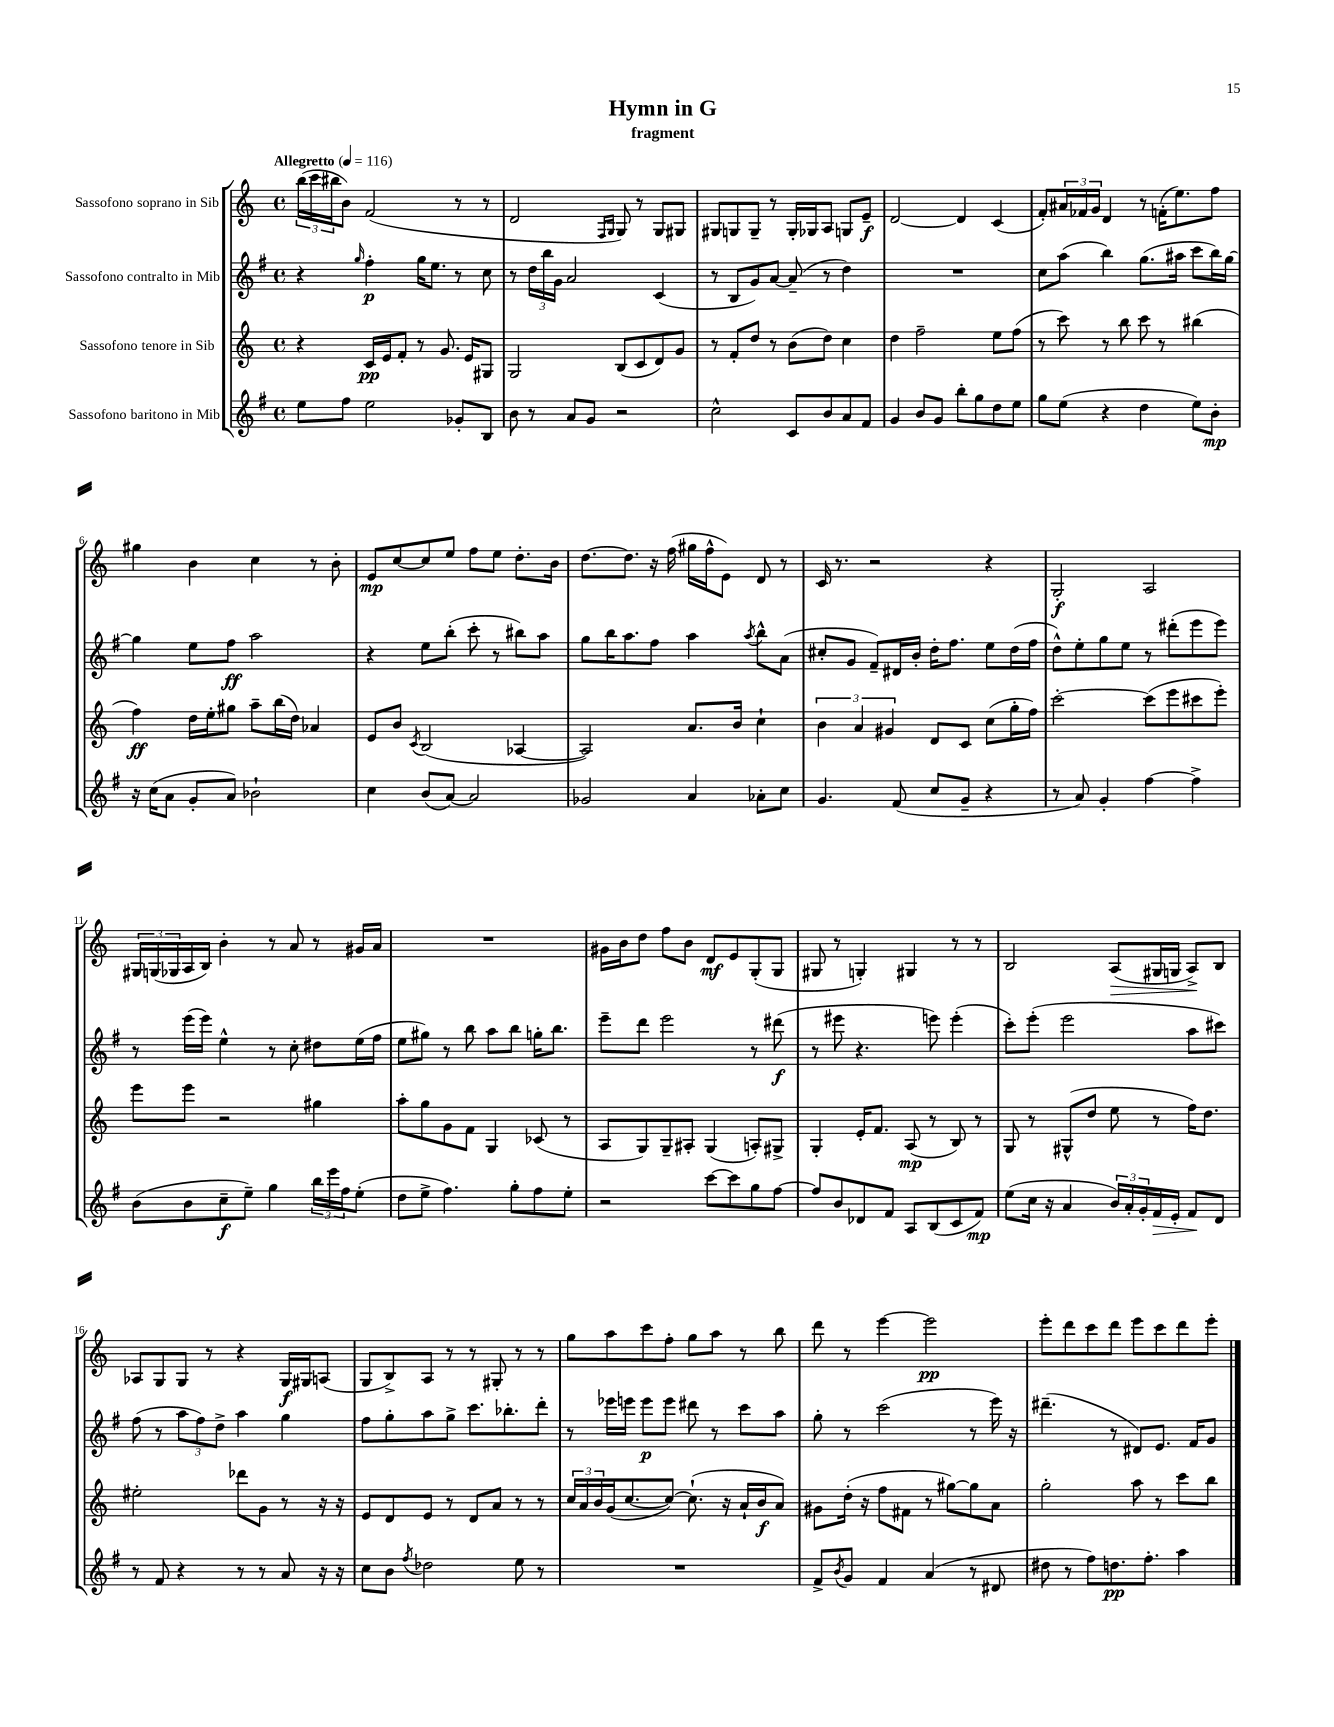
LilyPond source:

\header { title = "Hymn in G" subtitle = "fragment" }
<<
\new StaffGroup <<
\new Staff = "s0" \with { instrumentName = "Sassofono soprano in Sib" } {
    \clef treble \key c \major \defaultTimeSignature \time 4/4 \tempo "Allegretto" 4 = 116
    \tuplet 3/2 { b''16( c'''16 bis''16 } b'8) f'2( r8 r8 |
    d'2 \grace { f16 g16 } g8) r8 g8 gis8 |
    gis8 g8 g8-- r8 g16-. ges16 a8 g8 e'8--\f |
    d'2~ d'4 c'4( |
    f'8-.) \tuplet 3/2 { ais'16 fes'16 g'16 } d'4 r8 f'16-.( e''8.) f''8 |
    gis''4 b'4 c''4 r8 b'8-. |
    e'8\mp c''8~ c''8 e''8 f''8 e''8 d''8.-. b'16 |
    d''8.~ d''8. r16 f''16( gis''16 f''16-^ e'8) d'8 r8 |
    c'16 r8. r2 r4 |
    g2-.\f a2 |
    \tuplet 3/2 { gis16 g16( ges16 } a16 b16) b'4-. r8 a'8 r8 gis'16 a'16 |
    R1 |
    gis'16 b'16 d''8 f''8 b'8 d'8\mf e'8 g8-.( g8 |
    gis8 r8 g4-.) gis4 r8 r8 |
    b2 a8\>( gis16 g16 a8->\!) b8 |
    aes8 g8 g8 r8 r4 g16\f gis16 a8( |
    g8 b8->) a8 r8 r8 gis8-. r8 r8 |
    g''8 a''8 c'''8 f''8-. g''8 a''8 r8 b''8 |
    d'''8 r8 e'''4~ e'''2\pp |
    e'''8-. d'''8 c'''8 d'''8 e'''8 c'''8 d'''8 e'''8-. \bar "|." |
}
\new Staff = "s1" \with { instrumentName = "Sassofono contralto in Mib" } {
    \clef treble \key g \major \defaultTimeSignature \time 4/4
    r4 \grace { g''16 } fis''4-.\p g''16 e''8. r8 c''8 |
    r8 \tuplet 3/2 { d''16 b''16 g'16 } a'2 c'4( |
    r8 b8 g'8) a'8~ a'8--( r8 d''4) |
    R1 |
    c''8 a''8( b''4) g''8.( ais''16 c'''8 b''16) g''16~ |
    g''4 e''8 fis''8\ff a''2 |
    r4 e''8 b''8-.( c'''8-. r8 bis''8) a''8 |
    g''8 b''16 a''8. fis''8 a''4 \acciaccatura { a''8 } b''8-^ a'8( |
    cis''8-. g'8 fis'8--) dis'16 b'16-. d''16-. fis''8. e''8 d''16( fis''16 |
    d''8-^) e''8-. g''8 e''8 r8 dis'''8-.( e'''8 e'''8) |
    r8 e'''16( e'''16) e''4-^ r8 c''8-. dis''8 e''16( fis''16 |
    e''8 gis''8) r8 b''8 a''8 b''8 g''16-. b''8. |
    e'''8-- d'''8 e'''2 r8 dis'''8\f( |
    r8 eis'''8 r4. e'''8) e'''4-.( |
    c'''8-.) e'''8-.( e'''2 a''8 cis'''8) |
    fis''8( r8 \tuplet 3/2 { a''8 fis''8) d''8-> } a''4 g''4 |
    fis''8 g''8-. a''8 g''8-> c'''8. bes''8.-. d'''8-. |
    r8 ees'''16 e'''16 e'''8\p e'''8 dis'''8 r8 c'''8 a''8 |
    g''8-. r8 c'''2( r8 e'''16) r16 |
    dis'''4.--( r8 dis'8) e'8. fis'16 g'8 \bar "|." |
}
\new Staff = "s2" \with { instrumentName = "Sassofono tenore in Sib" } {
    \clef treble \key c \major \defaultTimeSignature \time 4/4
    r4 c'16\pp e'16 f'8-. r8 g'8. e'16 gis8 |
    g2 b8( c'8 d'8) g'8 |
    r8 f'8-. d''8 r8 b'8( d''8) c''4 |
    d''4 f''2-- e''8 f''8( |
    r8 c'''8) r8 b''8 c'''8 r8 bis''4( |
    f''4\ff) d''16 e''16-. gis''8 a''8-- b''16( d''16) aes'4 |
    e'8 b'8 \acciaccatura { c'8 } b2( aes4~ |
    aes2) a'8. b'16 c''4-! |
    \tuplet 3/2 { b'4 a'4 gis'4 } d'8 c'8 c''8( g''16-. f''16) |
    c'''2~-. c'''8( e'''8 cis'''8 e'''8-.) |
    e'''8 e'''8 r2 gis''4 |
    a''8-. g''8 g'8 f'8 g4 ces'8( r8 |
    a8 g8) g8-- ais8-. g4( a8-.) gis8-> |
    g4-. e'16-. f'8. a8\mp( r8 b8) r8 |
    g8 r8 gis8-^( d''8 e''8 r8 f''16) d''8. |
    eis''2-. des'''8 g'8 r8 r16 r16 |
    e'8 d'8 e'8 r8 d'8 a'8 r8 r8 |
    \tuplet 3/2 { c''16 a'16 b'16 } g'16( c''8.~ c''8~) c''8.-!( r16 a'16-! b'16\f a'8) |
    gis'8 d''16-.( r16 f''8 fis'8 r8 gis''8~) gis''8 a'8 |
    g''2-. a''8 r8 c'''8 b''8 \bar "|." |
}
\new Staff = "s3" \with { instrumentName = "Sassofono baritono in Mib" } {
    \clef treble \key g \major \defaultTimeSignature \time 4/4
    e''8 fis''8 e''2 ges'8-. b8 |
    b'8 r8 a'8 g'8 r2 |
    c''2-^ c'8 b'8 a'8 fis'8 |
    g'4 b'8 g'8 b''8-. g''8 d''8 e''8 |
    g''8 e''8( r4 d''4 e''8) b'8-.\mp |
    r16 c''16( a'8 g'8-. a'8) bes'2-! |
    c''4 b'8( a'8~) a'2 |
    ges'2 a'4 aes'8-. c''8 |
    g'4. fis'8( c''8 g'8-- r4 |
    r8 a'8) g'4-. fis''4~ fis''4-> |
    b'8( b'8 c''8--\f e''8--) g''4 \tuplet 3/2 { b''16 e'''16 fis''16 } e''8-.( |
    d''8 e''8-> fis''4.) g''8-. fis''8 e''8-. |
    r2 c'''8~ c'''8 g''8 fis''8~ |
    fis''8 b'8 des'8 fis'8 a8 b8( c'8 fis'8\mp) |
    e''8( c''16 r16 a'4 \tuplet 3/2 { b'16) a'16-. g'16-. } fis'16\> e'16-. fis'8\! d'8 |
    r8 fis'8 r4 r8 r8 a'8 r16 r16 |
    c''8 b'8 \acciaccatura { fis''8 } des''2 e''8 r8 |
    R1 |
    fis'8-> \acciaccatura { b'8 } g'8 fis'4 a'4( r8 dis'8 |
    dis''8 r8 fis''8) d''8.\pp fis''8.-. a''4 \bar "|." |
}
>>
>>
